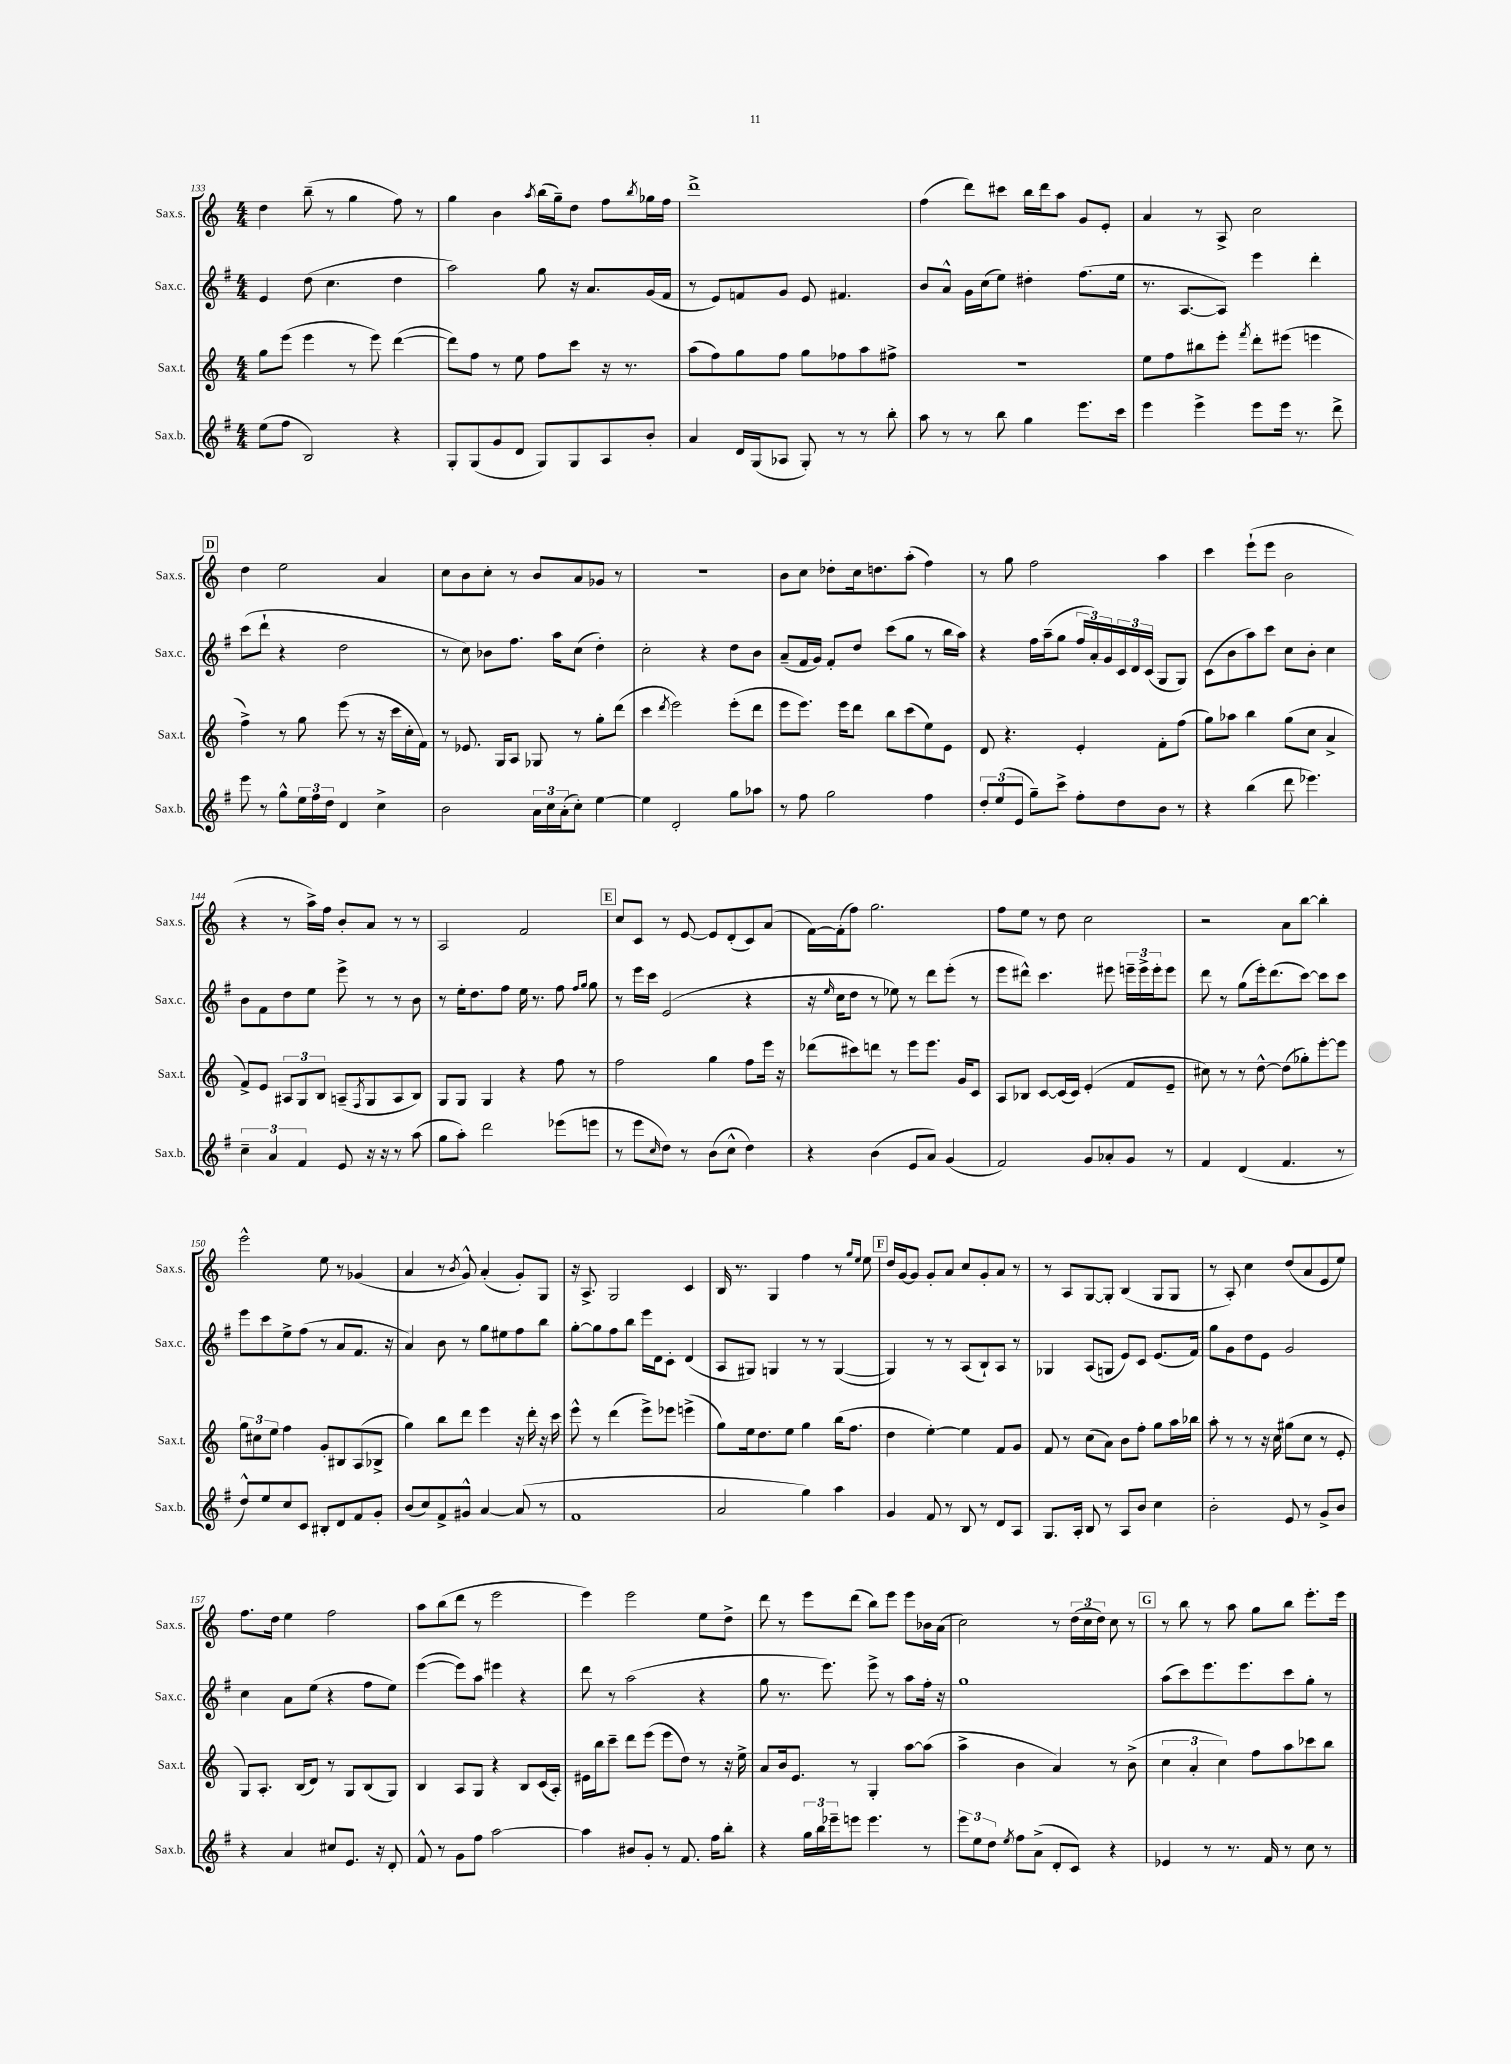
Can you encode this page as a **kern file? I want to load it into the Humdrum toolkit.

**kern	**kern	**kern	**kern
*staff4	*staff3	*staff2	*staff1
*clefG2	*clefG2	*clefG2	*clefG2
*k[f#]	*k[]	*k[f#]	*k[]
*M4/4	*M4/4	*M4/4	*M4/4
(8ee	8gg	4e	4dd
8ff#	(8eee	.	.
2B)	4eee	(8dd	(8bb~
.	.	4.cc	8r
.	8r	.	4gg
.	8eee)	.	.
4r	([4ddd	4dd	8ff)
.	.	.	8r
=	=	=	=
8G'	8ddd])	2aa)	4gg
(8G	8ff	.	.
8g	8r	.	4b
8d	8ee	.	.
.	.	.	8qaa
8G)	8ff	8gg	(16bb
.	.	.	16gg~)
8G	8ccc	16r	8dd
.	.	8.a	.
8A	16r	.	8ff
.	8.r	.	.
.	.	.	8qbb
8b'	.	(16g	16gg-
.	.	16f#	16ff
=	=	=	=
4a	(8aa	8r	1ddd^
.	8ff)	8e)	.
16d	8gg	8f	.
(16G	.	.	.
8A-	8ff	8g	.
8G')	8gg	8e	.
8r	8ff-	4.f#	.
8r	8aa	.	.
8bb'	8ff#^	.	.
=	=	=	=
8aa	1r	8b	(4ff
8r	.	8a^^	.
8r	.	16g	8ddd)
.	.	(16cc	.
8bb	.	8ee)	8ccc#
4gg	.	4dd#'	16bb
.	.	.	16ddd
.	.	.	8aa
8.eee	.	(8.ff#	8g
.	.	.	8e'
16ccc	.	16ee	.
=	=	=	=
4eee	8ee	8.r	4a
.	8ff	.	.
.	.	[8.A	.
4eee^	8bb#	.	8r
.	8eee'	8A])	8A^
.	8qfff	.	.
8eee	8ddd'	4eee	2cc
16eee	(8eee#	.	.
8.r	.	.	.
.	4eee	4ddd'	.
8ddd^	.	.	.
=	=	=	=
8eee	4ff^)	(8ccc	4dd
8r	.	8ddd`	.
8gg^^	8r	4r	2ee
24ee	8gg	.	.
24ff#	.	.	.
24dd	.	.	.
4d	(8eee	2dd	.
.	8r	.	.
4cc^	16r	.	4a
.	16ccc	.	.
.	16cc'	.	.
.	16f)	.	.
=	=	=	=
2b	8r	8r	8cc
.	8.e-	8cc)	8b
.	.	8b-	8cc'
.	16G	.	.
.	8A	8.ff#	8r
24a	8G-	.	8b
24cc	.	.	.
.	.	16aa	.
(24a'	.	.	.
8cc')	8r	(8cc	8a
[4ee	8gg'	4dd')	8g-
.	(8ddd	.	8r
=	=	=	=
4ee]	4ccc	2cc'	1r
.	8qddd	.	.
2d'	2eee)	.	.
.	.	4r	.
8gg	(8eee'	8dd	.
8aa-	8ddd	8b	.
=	=	=	=
8r	8eee	(8a~	8b
8ff#	8.eee)	16f#	8cc
.	.	16g)	.
2gg	.	8f#'	8dd-'
.	16eee	.	.
.	8ddd	8dd	16cc
.	.	.	8.dd
.	8bb	(8ccc	.
.	(8ccc	8gg	(8aa'
4ff#	8ee)	8r	4ff)
.	8e	16bb	.
.	.	16aa)	.
=	=	=	=
12dd'	8d	4r	8r
(12ee	.	.	.
.	4.r	.	8gg
12e	.	.	.
8gg~)	.	16ff#	2ff
.	.	(16aa~	.
8ccc^	.	8gg	.
8ff#'	4e'	24ff#	.
.	.	24a')	.
.	.	24g	.
8dd	.	24c	.
.	.	24d	.
.	.	(24c	.
8b	8f'	8G	4aa
8r	(8ff	8G)	.
=	=	=	=
4r	8gg)	(8c	4ccc
.	8aa-	8b	.
(4bb	4bb	8aa)	(8eee`
.	.	8ccc	8eee
8ddd	(8gg	8cc	2b
4.eee-)	8cc	8b'	.
.	4a^	4cc	.
=	=	=	=
6cc~	8f^)	8b	4r
.	8e	8f#	.
6a	.	.	.
.	12A#	8dd	8r
6f#	12G	.	.
.	.	8ee	16aa^)
.	12B	.	.
.	.	.	16ff
8e	(8A~	8eee^	8b'
.	8qF	.	.
16r	8G	8r	8a
16r	.	.	.
8r	8A	8r	8r
(8aa	8B)	8b	8r
=	=	=	=
8gg	8G	8r	2A
8aa')	8G	16ee'	.
.	.	8.dd	.
2ddd	4G	.	.
.	.	8ff#	.
.	4r	16ee	2f
.	.	8.r	.
(8eee-	8ff	8ff#	.
.	.	16qqff#	.
.	.	16qqgg	.
8eee	8r	8gg	.
=	=	=	=
8r	2ff	8r	8cc
8eee	.	16eee	8c
.	.	16ccc	.
16qqcc	.	.	.
8dd)	.	(2e	8r
8r	.	.	[8e
(8b	4gg	.	8e]
8cc^^	.	.	(8d'
4dd)	8ff	4r	8c)
.	16eee	.	(8a
.	16r	.	.
=	=	=	=
4r	(8ddd-	16r	[16f)
.	.	16qqee	.
.	.	16cc	(16f']
.	8ccc#)	8dd	8ff)
(4b	8ddd	8r	2.gg
.	8r	8ee-)	.
8e	8eee	8r	.
8a)	8.eee	8ddd	.
(4g	.	(8eee'	.
.	16g	.	.
.	8c	8r	.
=	=	=	=
2f#)	8A	8eee	8ff
.	8B-	8ddd#^^)	8ee
.	[8c	4.ccc	8r
.	(16c]	.	8dd
.	16c)	.	.
8g	(4e'	.	2cc
8a-'	.	8eee#	.
8g	8f	24eee~	.
.	.	24eee^	.
.	.	24eee'	.
8r	8e~	8eee	.
=	=	=	=
4f#	8cc#)	8ddd	2r
.	8r	8r	.
(4d	8r	(8gg	.
.	[8dd^^	16eee')	.
.	.	(8.ddd	.
4.f#	(8dd]	.	8a
.	8gg-')	[8ccc)	[8bb
.	[8eee'	8ccc]	4bb']
8r	8eee]	8ccc	.
=	=	=	=
8dd^^)	12gg	8eee	2eee^^
.	12cc#	.	.
8ee	.	8ccc	.
.	12ee	.	.
8cc	4ff	8ee^	.
8c	.	(8ff#	.
8B#'	8g'	8r	8ee
8d	8B#	8a	8r
8f#	(8A	8.f#	(4g-
8g'	8B-^	.	.
.	.	16r	.
=	=	=	=
(8b	4gg)	4a)	4a
8cc)	.	.	.
8f#^	8bb	8b	8r
.	.	.	8qb
8g#^^	8ddd	8r	8g^^)
[4a	4eee	8gg	(4a'
.	.	8ee#	.
(8a]	16r	8ff#	8g')
.	16ddd'	.	.
8r	16r	8bb	8G
.	16ccc	.	.
=	=	=	=
1f#	8eee^^	[8gg'	16r
.	.	.	8.A^
.	8r	8gg]	.
.	(4ddd	8ff#	2G
.	.	8bb	.
.	8eee^)	16eee	.
.	.	16d	.
.	8eee-	8c'	.
.	(4eee^	(4d	4c
=	=	=	=
2a	8gg)	8A	16B
.	.	.	8.r
.	16ee	8G#)	.
.	8.dd	.	.
.	.	4G	4G
.	8ee	.	.
4gg)	4gg	8r	4ff
.	.	8r	.
4aa	(16bb	([4G	8r
.	8.ff	.	.
.	.	.	16qqgg
.	.	.	16qqee
.	.	.	8ee
=	=	=	=
4g	4dd	4G])	16dd
.	.	.	[16g
.	.	.	8g]
8f#	[4ee')	8r	8g'
8r	.	8r	8a
8B	4ee]	(8A	8cc
8r	.	8B`)	8g'
8d	8f	8A	8a
8A	8g	8r	8r
=	=	=	=
8.G	8f	4G-	8r
.	8r	.	8A
16A'	.	.	.
8B	(8cc	(8A	[8G
8r	8a)	8G	8G']
8A	8b	8e)	(4B
8b	8ff'	8c	.
4cc	8gg	(8.e	8G
.	16aa	.	8G
.	16bb-	16f#)	.
=	=	=	=
2b'	8aa'	8gg	8r
.	8r	8g	8A')
.	8r	8dd	4cc
.	16r	8e	.
.	16cc	.	.
8e	(8gg#	2g	(8dd
8r	8cc	.	8a
8g^	8r	.	8e
8b	8e'	.	8ee)
=	=	=	=
4r	8G)	4cc	8.ff
.	8.A'	.	.
.	.	.	16dd
4a	.	8a	4ee
.	(16B	.	.
.	8d)	(8ee	.
8cc#	8r	4r	2ff
8.e	8G	.	.
.	(8B	8ff#	.
16r	.	.	.
8d'	8G)	8ee)	.
=	=	=	=
8f#^^	4B	([4eee	8aa
8r	.	.	(8bb
8g	8A	8eee])	8ddd
8ff#	8G	8aa	8r
[2aa	4r	4eee#	2eee
.	8B	4r	.
.	(16c	.	.
.	16A')	.	.
=	=	=	=
4aa]	16e#	8ddd	4eee)
.	16bb	.	.
.	8ccc~	8r	.
8b#	8ddd	(2aa	2eee
8g'	(8eee	.	.
8r	8eee	.	.
8.f#	8dd)	.	.
.	8r	4r	8ee
16ff#	.	.	.
8bb'	16r	.	8dd^
.	16ee^	.	.
=	=	=	=
4r	8a	8gg	8ddd
.	16b	8.r	8r
.	8.e	.	.
24gg	.	.	8eee
24bb	.	.	.
.	.	8.eee)	.
24eee-~	.	.	.
8eee	8r	.	(8ddd
4.eee	4G'	8eee^	8bb)
.	.	8r	8eee
.	[8aa	8aa	8eee
8r	(8aa]	16ff#'	16b-
.	.	16r	(16a
=	=	=	=
12eee	4aa^	1gg	2cc)
12ee	.	.	.
12dd	.	.	.
8qee	.	.	.
8ff#	4b	.	.
(8a^	.	.	.
8d'	4a)	.	8r
8c)	.	.	(24dd
.	.	.	24cc
.	.	.	24dd)
4r	8r	.	8cc
.	(8b^	.	8r
=	=	=	=
4e-	6cc	(8aa	8r
.	.	8ccc)	8bb
.	6a'	.	.
8r	.	8.eee	8r
.	6cc)	.	.
8.r	.	.	8aa
.	.	8.eee	.
.	8ff	.	8gg
16f#	.	.	.
8r	8aa	8ccc	8bb
8cc	8ccc-	8gg'	8.eee'
8r	8bb	8r	.
.	.	.	16eee
==	==	==	==
*-	*-	*-	*-
